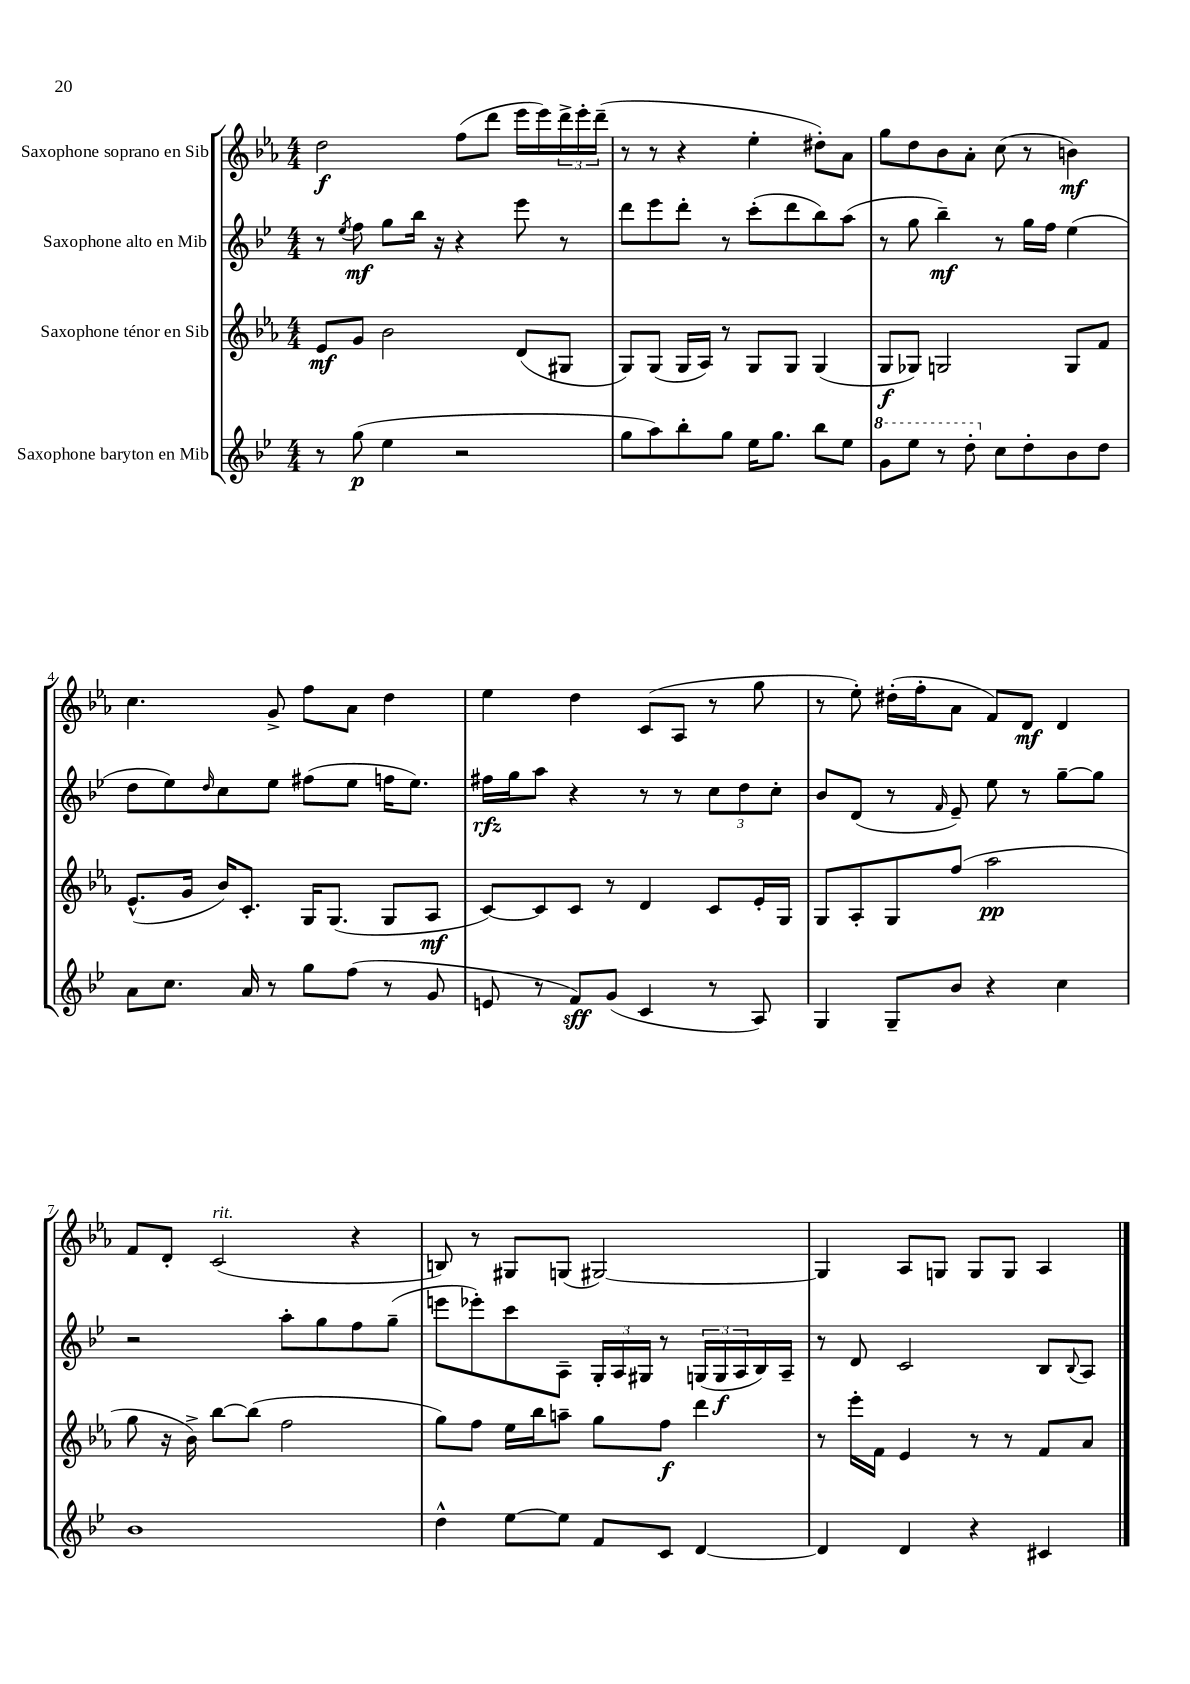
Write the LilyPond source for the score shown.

<<
\new StaffGroup <<
\new Staff = "s0" \with { instrumentName = "Saxophone soprano en Sib" } {
    \clef treble \key ees \major \numericTimeSignature \time 4/4
    d''2\f f''8( d'''8 ees'''16 ees'''16) \tuplet 3/2 { d'''16-> ees'''16-. d'''16--( } |
    r8 r8 r4 ees''4-. dis''8-.) aes'8 |
    g''8 d''8 bes'8 aes'8-. c''8( r8 b'4\mf) |
    c''4. g'8-> f''8 aes'8 d''4 |
    ees''4 d''4 c'8( aes8 r8 g''8 |
    r8 ees''8-.) dis''16-.( f''16-. aes'8 f'8) d'8\mf d'4 |
    f'8 d'8-. c'2^\markup { \italic "rit." }( r4 |
    b8) r8 gis8 g8( gis2~) |
    gis4 aes8 g8 g8 g8 aes4 \bar "|." |
}
\new Staff = "s1" \with { instrumentName = "Saxophone alto en Mib" } {
    \clef treble \key bes \major \numericTimeSignature \time 4/4
    r8 \acciaccatura { ees''8 } f''8\mf g''8 bes''16 r16 r4 ees'''8 r8 |
    d'''8 ees'''8 d'''8-. r8 c'''8-.( d'''8 bes''8) a''8( |
    r8 g''8 bes''4--\mf) r8 g''16 f''16 ees''4( |
    d''8 ees''8) \grace { d''16 } c''8 ees''8 fis''8( ees''8 f''16 ees''8.) |
    fis''16\rfz g''16 a''8 r4 r8 r8 \tuplet 3/2 { c''8 d''8 c''8-. } |
    bes'8 d'8( r8 \grace { f'16 } ees'8--) ees''8 r8 g''8~-- g''8 |
    r2 a''8-. g''8 f''8 g''8--( |
    e'''8 ees'''8-.) c'''8 a8-- \tuplet 3/2 { g16-. a16 gis16 } r8 \tuplet 3/2 { g16( g16\f a16 } bes16) a16-- |
    r8 d'8 c'2 bes8 \appoggiatura { bes8 } a8 \bar "|." |
}
\new Staff = "s2" \with { instrumentName = "Saxophone ténor en Sib" } {
    \clef treble \key ees \major \numericTimeSignature \time 4/4
    ees'8\mf g'8 bes'2 d'8( gis8 |
    g8) g8( g16 aes16) r8 g8 g8 g4( |
    g8\f ges8) g2 g8 f'8 |
    ees'8.-^( g'16 bes'16) c'8.-. g16 g8.( g8 aes8\mf |
    c'8~) c'8 c'8 r8 d'4 c'8 ees'16-. g16 |
    g8 aes8-. g8 f''8( aes''2\pp |
    g''8 r16 bes'16->) bes''8~ bes''8( f''2 |
    g''8) f''8 ees''16 bes''16 a''8-- g''8 f''8\f d'''4 |
    r8 ees'''16-. f'16 ees'4 r8 r8 f'8 aes'8 \bar "|." |
}
\new Staff = "s3" \with { instrumentName = "Saxophone baryton en Mib" } {
    \clef treble \key bes \major \numericTimeSignature \time 4/4
    r8 g''8\p( ees''4 r2 |
    g''8 a''8) bes''8-. g''8 ees''16 g''8. bes''8 ees''8 |
    \ottava #1 g''8 ees'''8 r8 d'''8-. \ottava #0 c''8 d''8-. bes'8 d''8 |
    a'8 c''8. a'16 r8 g''8 f''8( r8 g'8 |
    e'8 r8 f'8\sff) g'8( c'4 r8 a8) |
    g4 g8-- bes'8 r4 c''4 |
    bes'1 |
    d''4-^ ees''8~ ees''8 f'8 c'8 d'4~ |
    d'4 d'4 r4 cis'4 \bar "|." |
}
>>
>>
